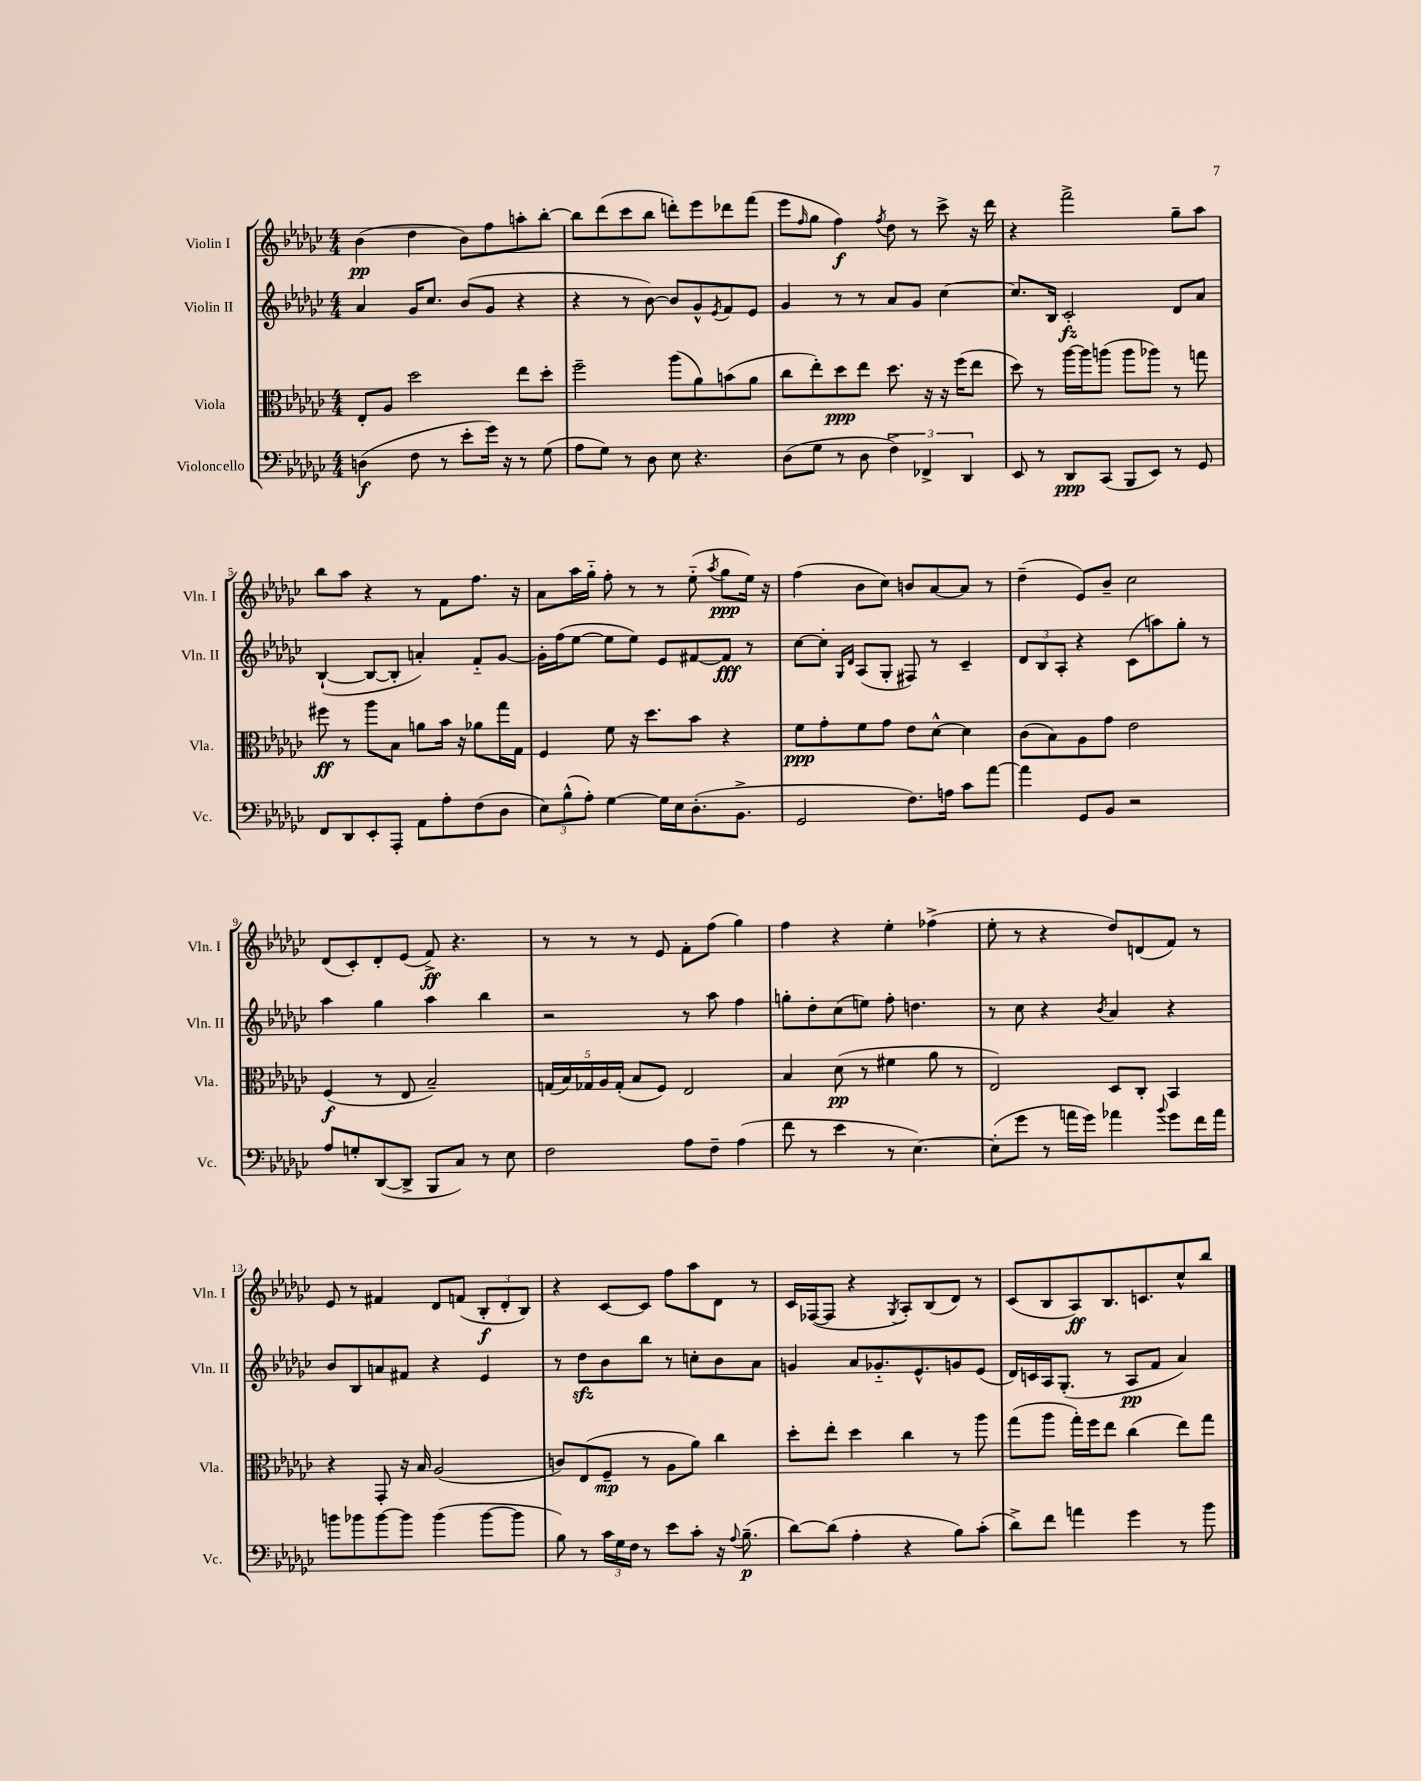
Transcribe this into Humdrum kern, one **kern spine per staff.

**kern	**dynam	**kern	**dynam	**kern	**dynam	**kern	**dynam
*part4	*part4	*part3	*part3	*part2	*part2	*part1	*part1
*staff4	*staff4	*staff3	*staff3	*staff2	*staff2	*staff1	*staff1
*I"Violoncello	*	*I"Viola	*	*I"Violin II	*	*I"Violin I	*
*I'Vc.	*	*I'Vla.	*	*I'Vln. II	*	*I'Vln. I	*
*clefF4	*	*clefC3	*	*clefG2	*	*clefG2	*
*k[b-e-a-d-g-c-]	*	*k[b-e-a-d-g-c-]	*	*k[b-e-a-d-g-c-]	*	*k[b-e-a-d-g-c-]	*
*M4/4	*	*M4/4	*	*M4/4	*	*M4/4	*
=1	=1	=1	=1	=1	=1	=1	=1
(4Dn\	f	8E-'/L	.	4a-/	.	(4b-\	pp
.	.	8A-/J	.	.	.	.	.
8F\	.	2dd-\	.	16g-/KL	.	4dd-\	.
.	.	.	.	8.cc-/J	.	.	.
8r	.	.	.	.	.	.	.
8e-'\L	.	.	.	(8b-/L	.	8b-\L)	.
16g-\Jk)	.	.	.	8g-/J	.	8ff\	.
16r	.	.	.	.	.	.	.
8r	.	8ee-\L	.	4r	.	8aan'\	.
(8G-\	.	8dd-'\J	.	.	.	[8bb-'\J	.
=2	=2	=2	=2	=2	=2	=2	=2
8A-\L	.	2ff~\	.	4r	.	8bb-\L]	.
8G-\J)	.	.	.	.	.	(8ddd-\	.
8r	.	.	.	8r	.	8ccc-\	.
8D-\	.	.	.	[8b-\)	.	8bb-\J	.
8E-\	.	(8aa-\L	.	8b-/L]	.	8dddn'\L)	.
4.r	.	8a-\)	.	8g-^^/	.	8eee-\	.
.	.	.	.	8qe-/	.	.	.
.	.	(8bn\	.	8f/	.	8ddd-X\	.
.	.	8a-\J	.	8e-/J	.	(8fff\J	.
=3	=3	=3	=3	=3	=3	=3	=3
(8D-\L	.	8cc-\L	.	4g-/	.	8eee-\L	.
.	.	.	.	.	.	16qqff/	.
8G-\J	.	8ee-'\)	.	.	.	8gg-\J	.
8r	.	8dd-\	ppp	8r	.	4ff\)	f
8D-\	.	8ee-\J	.	8r	.	.	.
.	.	.	.	.	.	8qff/	.
6F^\)	.	8.dd-\	.	8a-/L	.	8dd-\	.
.	.	.	.	8g-/J	.	8r	.
6FF-X^/	.	.	.	.	.	.	.
.	.	16r	.	.	.	.	.
.	.	16r	.	[4cc-\	.	8ccc-^\	.
.	.	(16ff\KL	.	.	.	.	.
6DD-/	.	.	.	.	.	.	.
.	.	8ee-\J	.	.	.	16r	.
.	.	.	.	.	.	16ddd-\	.
=4	=4	=4	=4	=4	=4	=4	=4
8EE-/	.	8dd-\)	.	8.cc-/L]	.	4r	.
8r	.	8r	.	.	.	.	.
.	.	.	.	16B-/Jk	.	.	.
8DD-/L	ppp	[16aa-\LL	.	2c-'/	fz	2fff^\	.
.	.	16aa-\J]	.	.	.	.	.
(8CC-/J	.	(8aan\J	.	.	.	.	.
8BBB-/L	.	8aa\L	.	.	.	.	.
8EE-/J)	.	8aa-X\J)	.	.	.	.	.
8r	.	8r	.	8d-/L	.	8gg-~\L	.
8GG-/	.	8ggn\	.	8a-/J	.	8aa-\J	.
!!LO:LB:g=z
=5	=5	=5	=5	=5	=5	=5	=5
8FF/L	.	8ff#X\	ff	([4B-`/	.	8bb-\L	.
8DD-/	.	8r	.	.	.	8aa-\J	.
8EE-'/	.	8aa-\L	.	8B-/L_	.	4r	.
8AAA-'/J	.	8B-\J	.	8B-'/J]	.	.	.
8AA-\L	.	8an\L	.	4an'/)	.	8r	.
8A-'\	.	16b-\Jk	.	.	.	8f\L	.
.	.	16r	.	.	.	.	.
(8F\	.	8a-X\L	.	8f/L	.	8.ff\J	.
8D-\J	.	16gg-\L	.	[8g-/J	.	.	.
.	.	16G-\JJ	.	.	.	16r	.
=6	=6	=6	=6	=6	=6	=6	=6
12E-\L)	.	4F/	.	16g-'\LL]	.	8a-\L	.
.	.	.	.	(16ff\J	.	.	.
(12B-^^\	.	.	.	.	.	.	.
.	.	.	.	[8ee-\J	.	16aa-\L	.
12A-'\J)	.	.	.	.	.	.	.
.	.	.	.	.	.	16gg-\JJ	.
[4G-\	.	8f\	.	8ee-\L]	.	8ff'\	.
.	.	16r	.	8ee-\J)	.	8r	.
.	.	8.dd-\L	.	.	.	.	.
16G-\LL]	.	.	.	8e-/L	.	8r	.
16E-\J	.	.	.	.	.	.	.
(8.D-'\	.	8b-\J	.	[8f#X/	.	(8ee-\	.
.	.	.	.	.	.	8qaa-/	.
.	.	4r	.	8f#/J]	fff	8gg-\L	ppp
8.BB-^\J	.	.	.	.	.	.	.
.	.	.	.	8r	.	16ee-\Jk)	.
.	.	.	.	.	.	16r	.
=7	=7	=7	=7	=7	=7	=7	=7
2GG-/	.	8f\L	ppp	[8cc-\L	.	(4ff\	.
.	.	8g-'\	.	8cc-'\J]	.	.	.
.	.	.	.	16qqG-/LL	.	.	.
.	.	.	.	16qqd-/JJ	.	.	.
.	.	8f\	.	(8A-/L	.	8b-\L	.
.	.	8g-\J	.	8G-'/J	.	8cc-\J)	.
8.F\L)	.	8e-\L	.	8F#X/)	.	8bn/L	.
.	.	[8d-^^\J	.	8r	.	[8a-/	.
16An\Jk	.	.	.	.	.	.	.
8c-\L	.	4d-\]	.	4c-~/	.	8a-/J]	.
[8a-\J	.	.	.	.	.	8r	.
=8	=8	=8	=8	=8	=8	=8	=8
4a-\]	.	(8c-\L	.	12d-/L	.	(4dd-~\	.
.	.	.	.	12B-/	.	.	.
.	.	8B-\)	.	.	.	.	.
.	.	.	.	12A-'/J	.	.	.
8GG-/L	.	8A-\	.	4r	.	8e-/L)	.
8BB-/J	.	8g-\J	.	.	.	8b-~/J	.
2r	.	2e-\	.	(8c-\L	.	2cc-\	.
.	.	.	.	8aan\)	.	.	.
.	.	.	.	8gg-'\J	.	.	.
.	.	.	.	8r	.	.	.
!!LO:LB:g=z
=9	=9	=9	=9	=9	=9	=9	=9
8A-/L	.	(4F/	f	4aa-\	.	(8d-/L	.
8Gn'/	.	.	.	.	.	8c-'/)	.
([8DD-/	.	8r	.	4gg-\	.	8d-'/	.
8DD-^/J]	.	8E-/	.	.	.	(8e-/J	.
8BBB-/L	.	2B-~/)	.	4aa-\	.	8f^/)	ff
8C-/J)	.	.	.	.	.	4.r	.
8r	.	.	.	4bb-\	.	.	.
8E-\	.	.	.	.	.	.	.
=10	=10	=10	=10	=10	=10	=10	=10
2F\	.	(20Gn/LL	.	2r	.	8r	.
.	.	20B-/)	.	.	.	.	.
.	.	20G-X/	.	.	.	.	.
.	.	.	.	.	.	8r	.
.	.	20A-/	.	.	.	.	.
.	.	(20G-'/JJ	.	.	.	.	.
.	.	8B-/L	.	.	.	8r	.
.	.	8F/J)	.	.	.	8e-/	.
8A-\L	.	2E-/	.	8r	.	8f'\L	.
8F~\J	.	.	.	8aa-\	.	(8ff\J	.
(4A-\	.	.	.	4ff\	.	4gg-\)	.
=11	=11	=11	=11	=11	=11	=11	=11
8f\	.	4B-/	.	8ggn'\L	.	4ff\	.
8r	.	.	.	8dd-'\	.	.	.
4e-\	.	(8d-\	pp	(8cc-\	.	4r	.
.	.	8r	.	8een\J)	.	.	.
8r	.	4f#X\	.	8ff'\	.	4ee-'\	.
[4.E-\)	.	.	.	4.ddn\	.	.	.
.	.	8a-\	.	.	.	(4ff-X^\	.
.	.	8r	.	.	.	.	.
=12	=12	=12	=12	=12	=12	=12	=12
(8E-'\L]	.	2E-/)	.	8r	.	8ee-'\	.
8g-\J	.	.	.	8cc-\	.	8r	.
8r	.	.	.	4r	.	4r	.
16an\LL	.	.	.	.	.	.	.
16g-\JJ)	.	.	.	.	.	.	.
.	.	.	.	8qb-/	.	.	.
4a-X\	.	8D-/L	.	4a-/	.	8dd-/L)	.
.	.	8C-'/J	.	.	.	(8dn/	.
8qqb-/	.	.	.	.	.	.	.
8g-\L	.	4BB-/	.	4r	.	8f/J)	.
16f\L	.	.	.	.	.	8r	.
16a-\JJ	.	.	.	.	.	.	.
!!LO:LB:g=z
=13	=13	=13	=13	=13	=13	=13	=13
8bn\L	.	4r	.	8b-/L	.	8e-/	.
8b-X\	.	.	.	8B-/	.	8r	.
[8b-\	.	8GG-'/	.	8an/	.	4f#X/	.
8b-\J]	.	16r	.	8f#X/J	.	.	.
.	.	16B-/	.	.	.	.	.
(4b-\	.	(2A-/	.	4r	.	8d-/L	.
.	.	.	.	.	.	(8fn/J	.
[8b-\L	.	.	.	4e-/	.	12B-'/L	f
.	.	.	.	.	.	12d-'/	.
8b-\J]	.	.	.	.	.	.	.
.	.	.	.	.	.	12B-/J)	.
=14	=14	=14	=14	=14	=14	=14	=14
8B-\)	.	8cn/L)	.	8r	.	4r	.
8r	.	(8E-/	.	8dd-zz\L	.	.	.
24c-\LL	.	8F~/J	mp	8b-\	.	[8c-/L	.
24G-\	.	.	.	.	.	.	.
24F\JJ	.	.	.	.	.	.	.
8r	.	8r	.	8bb-\J	.	8c-/J]	.
8e-\L	.	8A-\L	.	8r	.	8ff\L	.
8c-'\J	.	8a-\J)	.	8ccn'\L	.	8aa-\	.
16r	.	4cc-\	.	8b-\	.	8d-\J	.
8qqA-/	.	.	.	.	.	.	.
(8.B-~\	p	.	.	.	.	.	.
.	.	.	.	8a-\J	.	8r	.
=15	=15	=15	=15	=15	=15	=15	=15
[8d-\L)	.	8dd-'\L	.	4gn/	.	16c-/LL	.
.	.	.	.	.	.	([16F-X/J	.
(8d-\J]	.	8ee-'\J	.	.	.	8F-/J]	.
4A-'\	.	4dd-\	.	8a-/L	.	4r	.
.	.	.	.	8.g-X/	.	.	.
.	.	.	.	.	.	8qG-/	.
4r	.	4cc-\	.	.	.	8A-'/L)	.
.	.	.	.	8.e-^^/	.	.	.
.	.	.	.	.	.	(8B-/	.
8B-\L)	.	8r	.	8gn/	.	8d-/J)	.
(8c-'\J	.	8aa-\	.	(8e-/J	.	8r	.
=16	=16	=16	=16	=16	=16	=16	=16
8d-^\L)	.	(8gg-\L	.	16d-/LL)	.	(8c-/L	.
.	.	.	.	16cn/	.	.	.
8f\J	.	8aa-\J	.	16A-/J	.	8B-/	.
.	.	.	.	(8.G-'/J	.	.	.
4an\	.	16gg-'\LL)	.	.	.	8A-/)	ff
.	.	16ff\J	.	.	.	.	.
.	.	8ee-\J	.	8r	.	8.B-/	.
4g-\	.	(4cc-\	.	8A-/L	pp	.	.
.	.	.	.	.	.	8.cn/	.
.	.	.	.	8f/J	.	.	.
8r	.	8ee-\L)	.	4a-/)	.	8cc-^^/	.
8b-\	.	8gg-\J	.	.	.	8bb-/J	.
==	==	==	==	==	==	==	==
*-	*-	*-	*-	*-	*-	*-	*-
